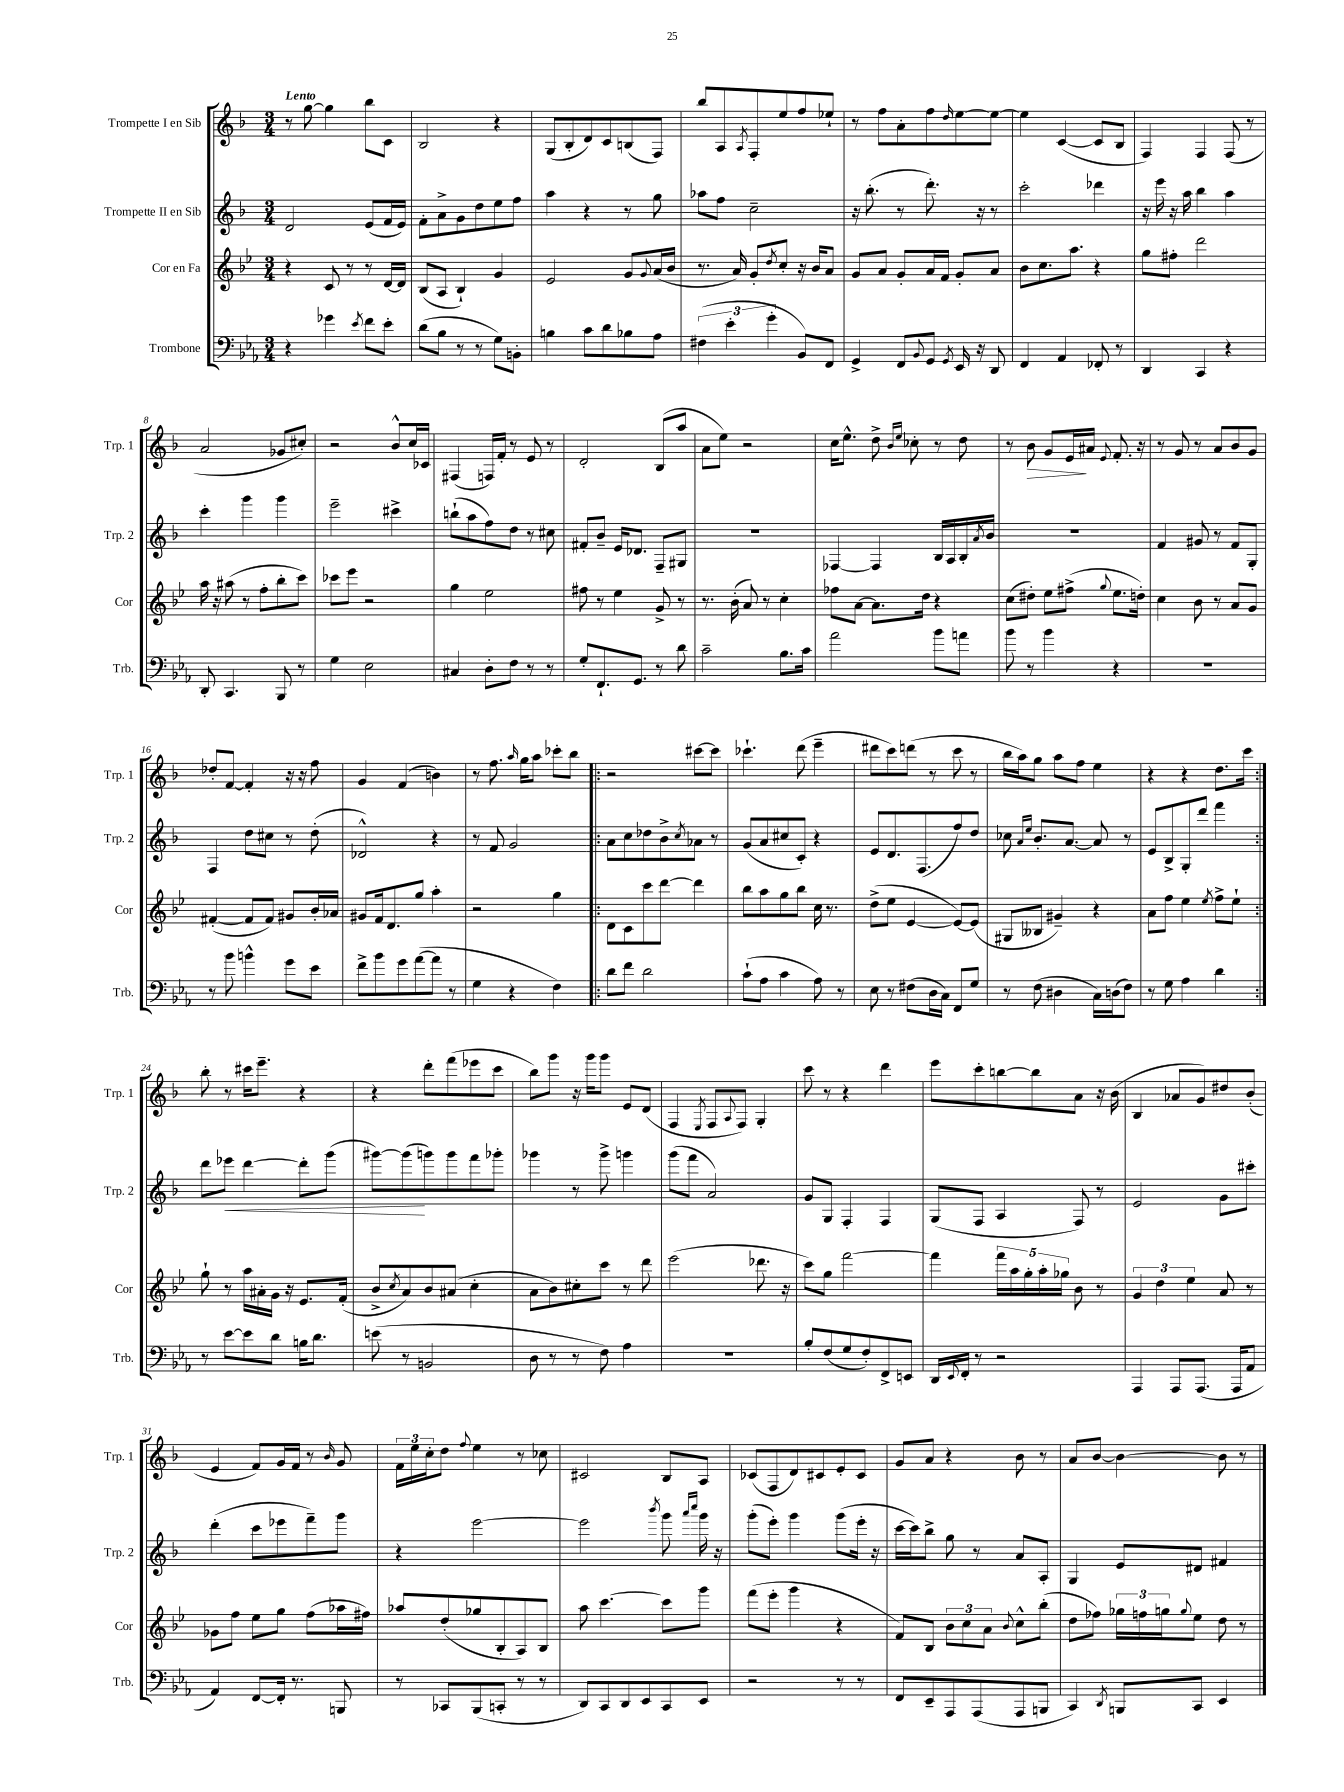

**kern	**kern	**kern	**kern
*staff4	*staff3	*staff2	*staff1
*clefF4	*clefG2	*clefG2	*clefG2
*k[b-e-a-]	*k[b-e-]	*k[b-]	*k[b-]
*M3/4	*M3/4	*M3/4	*M3/4
4r	4r	2d	8r
.	.	.	[8gg
4g-	8c	.	4gg]
.	8r	.	.
8qe-	.	.	.
8f	8r	(8e	8bb-
8e-'	[16d	16f	8c
.	16d]	16e)	.
=	=	=	=
(8d	(8B-	8f'	2B-
8B-	8A	8a^	.
8r	4B-`)	8g	.
8r	.	8dd	.
8G)	4g	8ee	4r
8BB'	.	8ff	.
=	=	=	=
4B	2e-	4aa	(8G
.	.	.	8B-'
8c	.	4r	8d)
8d	.	.	8c
8B-	8g	8r	(8B
.	8qqg	.	.
8A-	(16a	8gg	8F)
.	16b-	.	.
=	=	=	=
(6F#	8.r	8aa-	8bb-
.	.	8ff	8A
6e-'	.	.	.
.	16a)	.	.
.	.	.	8qA
.	8g'	2cc~	8F'
6g'	.	.	.
.	8qdd	.	.
.	8cc'	.	8ee
8BB-)	16r	.	8ff
.	16b-	.	.
8FF	8a	.	8ee-`
=	=	=	=
4GG^	8g	16r	8r
.	.	(8.bb-'	.
.	8a	.	8ff
8FF	8g'	8r	8a'
8qqBB-	.	.	.
8GG	16a	8.ddd')	8ff
.	16f	.	.
8qGG	.	.	16qqdd
16EE-	8g'	.	[8ee
16r	.	16r	.
8DD	8a	8r	8ee_
=	=	=	=
4FF	8b-	2ccc'	4ee]
.	8.cc	.	.
4AA-	.	.	([4c
.	8.aa	.	.
8FF-'	4r	4ddd-	8c]
8r	.	.	8B-
=	=	=	=
4DD	8gg	16r	4F)
.	.	16eee	.
.	8ff#'	16r	.
.	.	16aa	.
4CC	2ddd	4bb-	4F
4r	.	4aa	(8F
.	.	.	8r
=	=	=	=
8DD'	16aa	4ccc'	2a
.	16r	.	.
4.CC	(8aa#	.	.
.	8r	4ggg	.
.	8ff'	.	.
8BBB-	8bb-'	4ggg	8g-
8r	8ccc)	.	8cc#')
=	=	=	=
4G	8ccc-	2eee~	2r
.	8eee-	.	.
2E-	2r	.	.
.	.	4ccc#^	8b-^^
.	.	.	16cc
.	.	.	16c-
=	=	=	=
4C#	4gg	(8bb`	(4F#
.	.	8aa	.
8D'	2ee-	8ff)	16F)
.	.	.	16f'
8F	.	8dd	8r
8r	.	8r	8e
8r	.	8cc#	8r
=	=	=	=
8G'	8ff#	8f#'	2d'
8.FF`	8r	8b-~	.
.	4ee-	16e	.
8.GG	.	8.d-	.
8r	8g^	8F~	(8B-
8d	8r	8G#	8aa
=	=	=	=
2c~	8.r	2.r	8a
.	.	.	8ee)
.	(16b-'	.	.
.	8a)	.	2r
.	8r	.	.
8.B-	4cc'	.	.
16c	.	.	.
=	=	=	=
2a-	8ff-	[4F-	16cc
.	.	.	8.ee^^
.	[8a	.	.
.	8.a]	4F-]	8dd^
.	.	.	16qqb-
.	.	.	16qqee
.	.	.	8cc-'
.	16dd	.	.
8b-	4r	16B-	8r
.	.	16A	.
8a	.	16B-'	8dd
.	.	8qa	.
.	.	16b-	.
=	=	=	=
8b-	(8cc	2.r	8r
8r	8dd#')	.	8b-
4b-	8ee-	.	8g
.	(8ff#^	.	16e
.	.	.	16a#
.	8qqgg	.	8qqe
4r	8.ee-	.	8.f'
.	16dd')	.	16r
=	=	=	=
2.r	4cc	4f	8r
.	.	.	8g
.	8b-	8g#	8r
.	8r	8r	8a
.	8a	8f	8b-
.	8g	8G'	8g
=	=	=	=
8r	([4f#'	4F	8dd-'
8b-	.	.	[8f
4b^^	8f#]	8dd	4f']
.	8f#)	8cc#	.
8g	8g#	8r	16r
.	.	.	16r
8e-	16b-'	(8dd'	8ff
.	16a-	.	.
=	=	=	=
8f^	8g#	2d-^^)	4g
8b-	16f	.	.
.	8.d	.	.
8g	.	.	(4f
([8a-	8gg	.	.
8a-]	4aa'	4r	4b)
8r	.	.	.
=	=	=	=
4G	2r	8r	8r
.	.	8f	8.ff
4r	.	2g	.
.	.	.	16qqaa
.	.	.	16gg
.	.	.	8aa
4F)	4gg	.	8ccc-'
.	.	.	8bb-
=!|:	=!|:	=!|:	=!|:
8d	8d	8a	2r
8f	8c	8cc	.
2d	8ccc	8dd-	.
.	[8ddd	8b-^	.
.	.	8qcc	.
.	4ddd]	8a-	[8ccc#
.	.	8r	8ccc#]
=	=	=	=
(8c`	8bb-	(8g	4.ccc-`
8A-	8aa	8a	.
4c	8gg	8cc#	.
.	8bb-	8c')	(8ddd
8A-)	16cc	4r	4eee~
.	8.r	.	.
8r	.	.	.
=	=	=	=
8E-	(8dd^	8e	8ddd#
8r	8ee-	8.d	8ccc)
(8F#	[4e-	.	(8ddd
.	.	(8.F	.
16D	.	.	8r
16C)	.	.	.
8FF	8e-_)	8ff)	8ccc
8G	(8e-]	8dd	8r
=	=	=	=
8r	8G#	8cc-	16bb-
.	.	.	16aa)
.	.	16qqa	.
.	.	16qqee	.
(8F	8B--	8.b-'	8gg
4D#	4g#~)	.	8aa
.	.	[8.a	.
.	.	.	8ff
16C)	4r	8a]	4ee
(16D	.	.	.
8F)	.	8r	.
=	=	=	=
8r	8a	8e	4r
8G	8ff	8B-^	.
4A-	4ee-	8G'	4r
.	.	8ddd	.
.	8qee-	.	.
4d	8ff^	4fff	8.dd
.	8ee-`	.	.
.	.	.	16ccc
=:|!	=:|!	=:|!	=:|!
8r	8gg`	8ddd	8bb-'
[8e-	8r	8eee-	8r
8e-]	16aa	[4ddd	16ccc#
.	16a#'	.	8.eee~
8d	16g	.	.
.	16r	.	.
16B	8.e-	8ddd']	4r
8.d	.	.	.
.	.	(8ggg	.
.	(16f'	.	.
=	=	=	=
(8e	8b-^	[8ggg#)	4r
.	8qcc	.	.
8r	8a)	(8ggg#]	.
2BB	8b-	8ggg)	8ddd'
.	(8a#	8ggg	(8fff
.	4cc'	8fff	8eee-
.	.	8ggg-'	8ccc
=	=	=	=
8D	8a	4ggg-	8bb-)
8r	8b-)	.	8ggg
8r	8cc#'	8r	16r
.	.	.	16ggg
8F)	8ccc	8ggg-^	8ggg
4A-	8r	4ggg	8e
.	8ddd	.	(8d
=	=	=	=
2.r	(2eee-	(8ggg	4F
.	.	8fff	.
.	.	.	8qE
.	.	2a)	8F
.	.	.	8qqA
.	.	.	8F)
.	8.ddd-	.	4G'
.	16r	.	.
=	=	=	=
8B-'	8ccc)	8g	8ccc
(8F	8gg	8G	8r
8G	[2fff	4F'	4r
8F')	.	.	.
8FF^	.	4F	4ddd
8EE	.	.	.
=	=	=	=
16DD	4fff]	(8G	8eee
8qqEE-	.	.	.
16FF'	.	.	.
8r	.	8F	8ccc'
2r	20fff	4A	[8bb
.	20aa	.	.
.	20gg'	.	.
.	.	.	8bb]
.	20aa'	.	.
.	20gg-	.	.
.	8b-	8F)	8a
.	8r	8r	16r
.	.	.	(16b-
=	=	=	=
4AAA-	6g	2e	4B-
.	6dd	.	.
8AAA-	.	.	8a-
.	6ee-	.	.
(8.AAA-	.	.	8g)
.	8a	8g	8dd#
16AAA-	.	.	.
8AA-	8r	8ccc#'	(8b-'
=	=	=	=
4AA-)	8g-	(4ddd'	4e
.	8ff	.	.
[8FF	8ee-	8ccc	8f)
16FF']	8gg	8eee-	16g
8.r	.	.	16f
.	(8ff	8fff~)	8r
.	.	.	16qqb-
8BBB	16aa-	8ggg	8g
.	16ff#)	.	.
=	=	=	=
8r	8aa-	4r	24f
.	.	.	24ee
.	.	.	24cc'
8CC-	(8dd'	.	8dd
.	.	.	8qqff
(8BBB-	8gg-	[2eee	4ee
8CC'	8B-'	.	.
8r	8A)	.	8r
8r	8B-	.	8cc-
=	=	=	=
8DD)	8aa	2eee]	2c#
8CC	[4.ccc	.	.
8DD	.	.	.
8EE-	.	.	.
.	.	8qbbb-	.
8CC	8ccc]	8ggg	8B-
.	.	16qqaaa	.
.	.	16qqcccc	.
8EE-	8ggg	16ggg	8A
.	.	16r	.
=	=	=	=
2r	(8fff	(8ggg'	(8c-
.	8eee-'	8eee')	8F
.	4ggg	4ggg	8d)
.	.	.	8c#
8r	4r	(8ggg	8e'
8r	.	16eee'	8c#
.	.	16r	.
=	=	=	=
8FF	8f)	[16ccc	8g
.	.	16ccc])	.
8EE-~	8B-	8bb-^	8a
8AAA-	12b-	8gg	4r
.	12cc	.	.
(8AAA-	.	8r	.
.	12a	.	.
.	8qqb-	.	.
8AAA-	8cc^^	8a	8b-
8BBB	(8bb-'	8A'	8r
=	=	=	=
4CC)	8dd	4G	8a
.	8ff-)	.	[8b-
8qDD	.	.	.
8BBB	24gg-	8e	4b-_
.	24ff	.	.
.	24gg	.	.
.	8qqgg	.	.
8CC	8ee-	8d#	.
4EE-	8dd	4f#	8b-]
.	8r	.	8r
==	==	==	==
*-	*-	*-	*-
